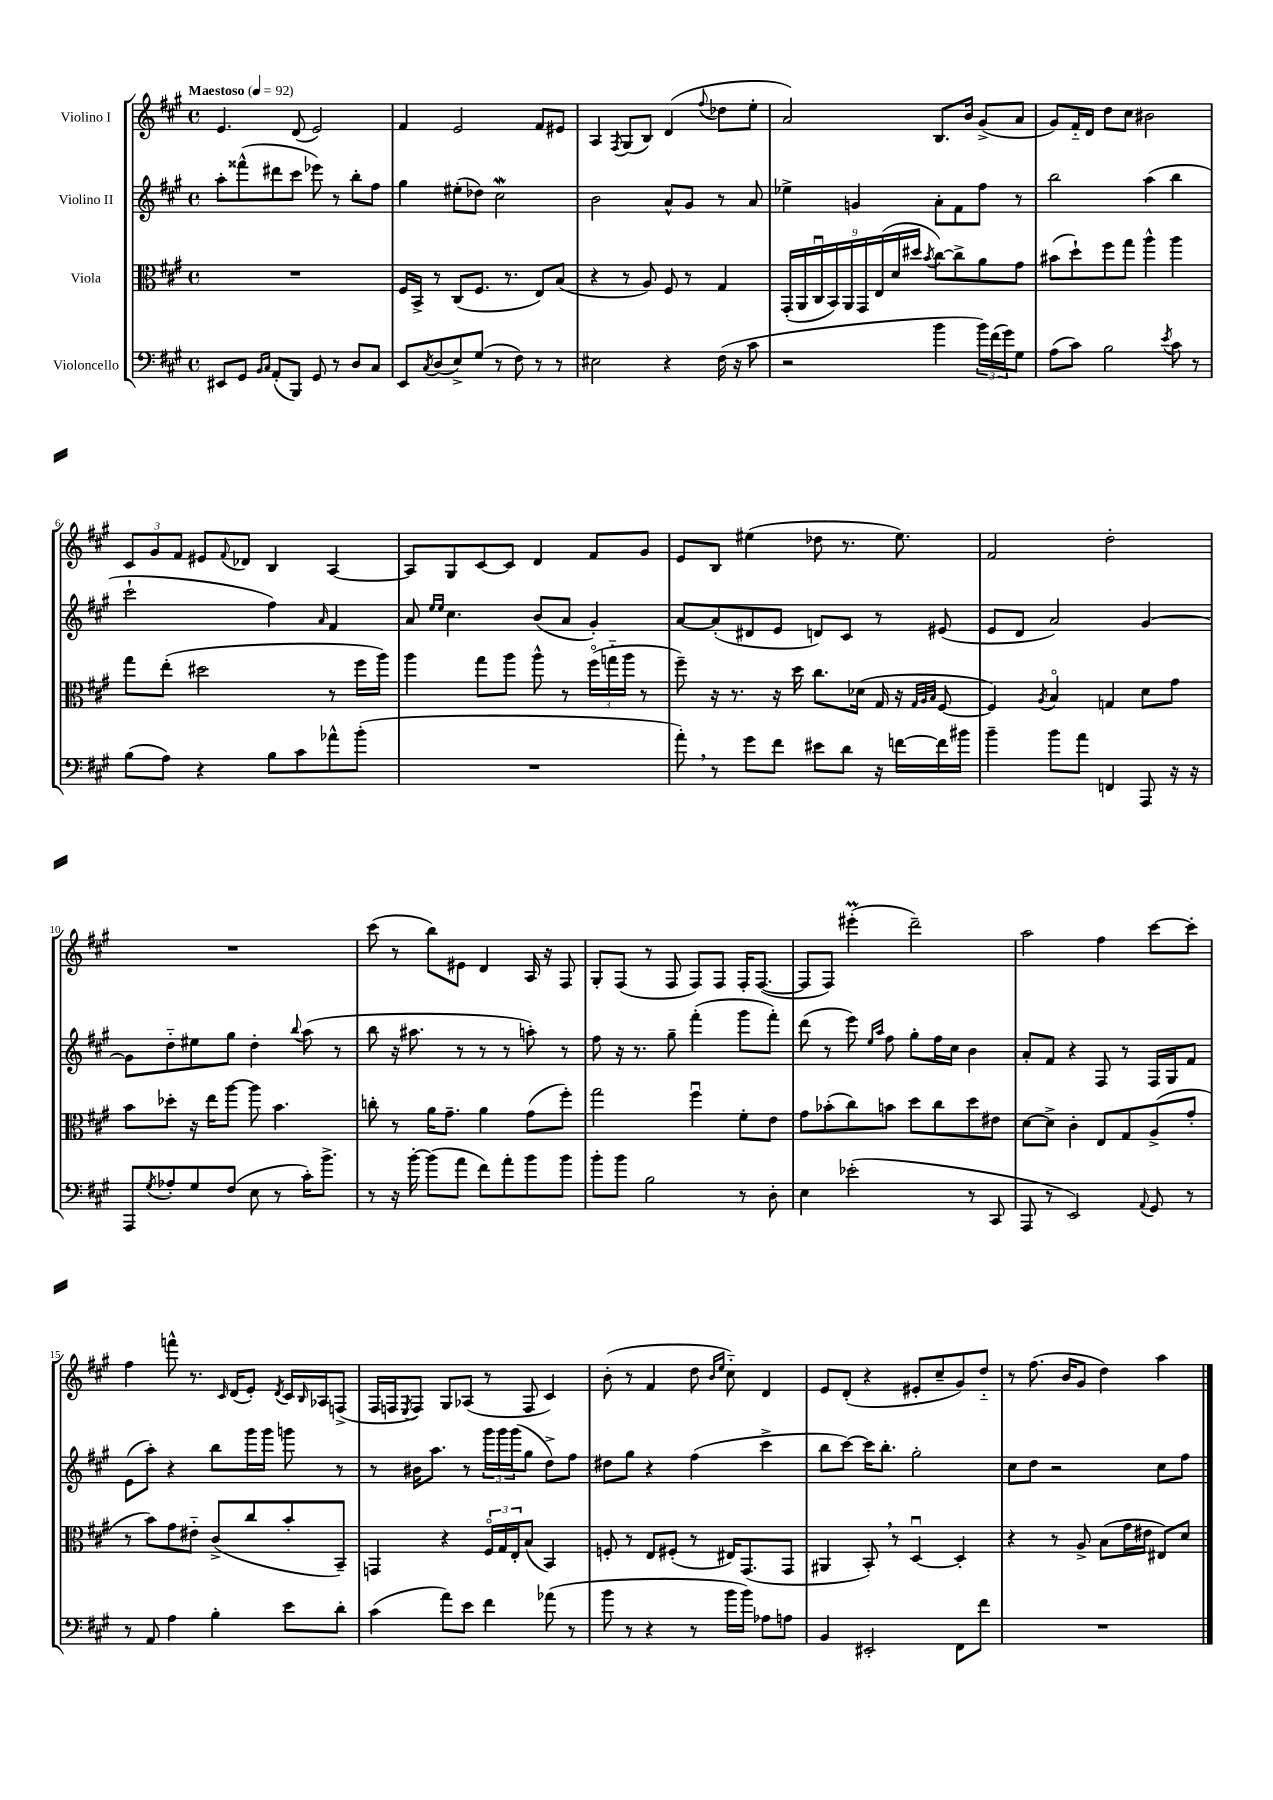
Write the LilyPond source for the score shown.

<<
\new StaffGroup <<
\new Staff = "s0" \with { instrumentName = "Violino I" } {
    \clef treble \key a \major \defaultTimeSignature \time 4/4 \tempo "Maestoso" 4 = 92
    e'4. d'8( e'2) |
    fis'4 e'2 fis'8 eis'8 |
    a4 \acciaccatura { fis8 } gis8( b8) d'4( \appoggiatura { fis''8 } des''8 e''8-. |
    a'2) b8. b'16 gis'8->( a'8 |
    gis'8) fis'16-_ d'16 d''8 cis''8 bis'2 |
    \tuplet 3/2 { cis'8 gis'8 fis'8 } eis'8 \appoggiatura { fis'8 } des'8 b4 a4~ |
    a8 gis8 cis'8~ cis'8 d'4 fis'8 gis'8 |
    e'8 b8 eis''4( des''8 r8. eis''8.) |
    fis'2 d''2-. |
    R1 |
    cis'''8( r8 b''8) eis'8 d'4 a16 r16 fis8 |
    gis8-. fis8( r8 fis8 fis8) fis8 fis16-. fis8.~( |
    fis8 fis8) eis'''4-.\prall( d'''2--) |
    a''2 fis''4 cis'''8~ cis'''8-. |
    fis''4 f'''8-^ r8. \grace { cis'16 } d'16( e'8-.) \acciaccatura { d'8 } cis'16 \grace { b16 } aes16 f8->( |
    fis16 f16 \acciaccatura { e8 } f8) gis8 aes8( r8 f8 cis'4) |
    b'8-.( r8 fis'4 d''8 \grace { b'16 e''16 } cis''8-_) d'4 |
    e'8 d'8-.( r4 eis'8-. cis''8-- gis'8) d''8-_ |
    r8 fis''8.( b'16 gis'8 d''4) a''4 \bar "|." |
}
\new Staff = "s1" \with { instrumentName = "Violino II" } {
    \clef treble \key a \major \defaultTimeSignature \time 4/4
    a''8-. fisis'''8-^( dis'''8 cis'''8 ees'''8) r8 b''8-. fis''8 |
    gis''4 eis''8-.( des''8) cis''2\mordent |
    b'2 a'8-^ gis'8 r8 a'8 |
    ees''4-> g'4 a'8-. fis'8 fis''8 r8 |
    b''2 a''4( b''4 |
    cis'''2-! fis''4) \grace { a'16 } fis'4 |
    a'8 \grace { e''16 e''16 } cis''4. b'8( a'8 gis'4-.) |
    a'8~ a'8-.( dis'8 e'8 d'8) cis'8 r8 eis'8( |
    e'8 d'8 a'2) gis'4~ |
    gis'8 d''8-_ eis''8 gis''8 d''4-. \appoggiatura { b''8 } a''8( r8 |
    b''8 r16 ais''8. r8 r8 r8 a''8-.) r8 |
    fis''8 r16 r8. gis''8-- fis'''4-.( gis'''8 fis'''8-.) |
    d'''8( r8 e'''8) \grace { e''16 a''16 } fis''8 gis''8-. fis''16 cis''16 b'4 |
    a'8-. fis'8 r4 fis8 r8 fis16 gis16 fis'8 |
    e'8( a''8-.) r4 b''8 gis'''16 gis'''16 g'''8 r8 |
    r8 bis'16 a''8. r8 \tuplet 3/2 { gis'''16 gis'''16 gis'''16( } gis''8 d''8->) fis''8 |
    dis''8 gis''8 r4 fis''4( cis'''4-> |
    b''8 cis'''8~) cis'''16 b''8.-. gis''2-. |
    cis''8 d''8 r2 cis''8 fis''8 \bar "|." |
}
\new Staff = "s2" \with { instrumentName = "Viola" } {
    \clef alto \key a \major \defaultTimeSignature \time 4/4
    R1 |
    fis16 b,16-> r8 cis8( fis8. r8. e8) b8( |
    r4 r8 a8) fis8 r8 gis4 |
    \tuplet 9/8 { gis,16-.( a,16 cis16\downbow b,16) a,16 gis,16 e16( d'16 dis''16 } \acciaccatura { b'8 } cis''8~) cis''8-> a'8 gis'8 |
    bis'8( d''8-!) fis''8 gis''8 a''4-^ a''4 |
    gis''8 e''8-.( dis''2 r8 fis''16 a''16) |
    a''4 gis''8 a''8 a''8-^ r8 \tuplet 3/2 { fis''16\flageolet( g''16-_ a''16 } r8 |
    fis''8--) r16 r8. r16 d''16 cis''8. des'16( gis16 r16 \grace { gis32 a32 b32 } fis8~ |
    fis4) \acciaccatura { a8 } b4\flageolet g4 d'8 gis'8 |
    b'8 des''8-. r16 e''16 a''8~ a''8 b'4. |
    c''8-. r8 a'16 gis'8.-- a'4 gis'8( fis''8-.) |
    gis''2 fis''4\downbow fis'8-. e'8 |
    gis'8 bes'8-.( cis''8) b'8 d''8 cis''8 d''8 eis'8 |
    d'8~ d'8-> cis'4-. e8 gis8 a8->( gis'8-. |
    r8 b'8) gis'8 eis'8-_ cis'8->( cis''8 b'8-. b,8--) |
    g,4 r4 \tuplet 3/2 { fis16\flageolet gis16 e16-. } b8( b,4) |
    f8-. r8 e8 fis8-.( r8 eis16) gis,8.( gis,8 |
    ais,4 b,8-.) \breathe r8 d4~\downbow d4-. |
    r4 r8 a8-> b8( gis'16 eis'16 eis8) d'8 \bar "|." |
}
\new Staff = "s3" \with { instrumentName = "Violoncello" } {
    \clef bass \key a \major \defaultTimeSignature \time 4/4
    eis,8 gis,8 \grace { b,16 cis16 } a,8-.( b,,8) gis,8 r8 d8 cis8 |
    e,8 \acciaccatura { cis8 } d8( e8->) gis8( r8 fis8) r8 r8 |
    eis2 r4 fis16( r16 cis'8 |
    r2 b'4 \tuplet 3/2 { b'16) fis'16( gis'16) } gis8 |
    a8( cis'8) b2 \acciaccatura { e'8 } cis'8 r8 |
    b8( a8) r4 b8 cis'8 aes'8-^ b'8-.( |
    R1 |
    a'8-.) \breathe r8 gis'8 fis'8 eis'8 d'8 r16 f'16~ f'16 bis'16 |
    b'4-- b'8 a'8 f,4 a,,8 r16 r16 |
    a,,8 \acciaccatura { gis8 } aes8-. gis8 fis8( e8 r8 cis'16-.) b'8.-> |
    r8 r16 b'16~-. b'8( a'8 fis'8) a'8-. b'8 b'8 |
    b'8-. b'8 b2 r8 d8-. |
    e4 ees'2-.( r8 cis,8 |
    a,,8 r8 e,2) \appoggiatura { a,8 } gis,8 r8 |
    r8 a,8 a4 b4-. e'8 d'8-. |
    cis'4( a'8) e'8 fis'4 aes'8( r8 |
    b'8 r8 r4 r8 b'16 b'16) aes8 a8 |
    b,4 eis,2-. fis,8 fis'8 |
    R1 \bar "|." |
}
>>
>>
